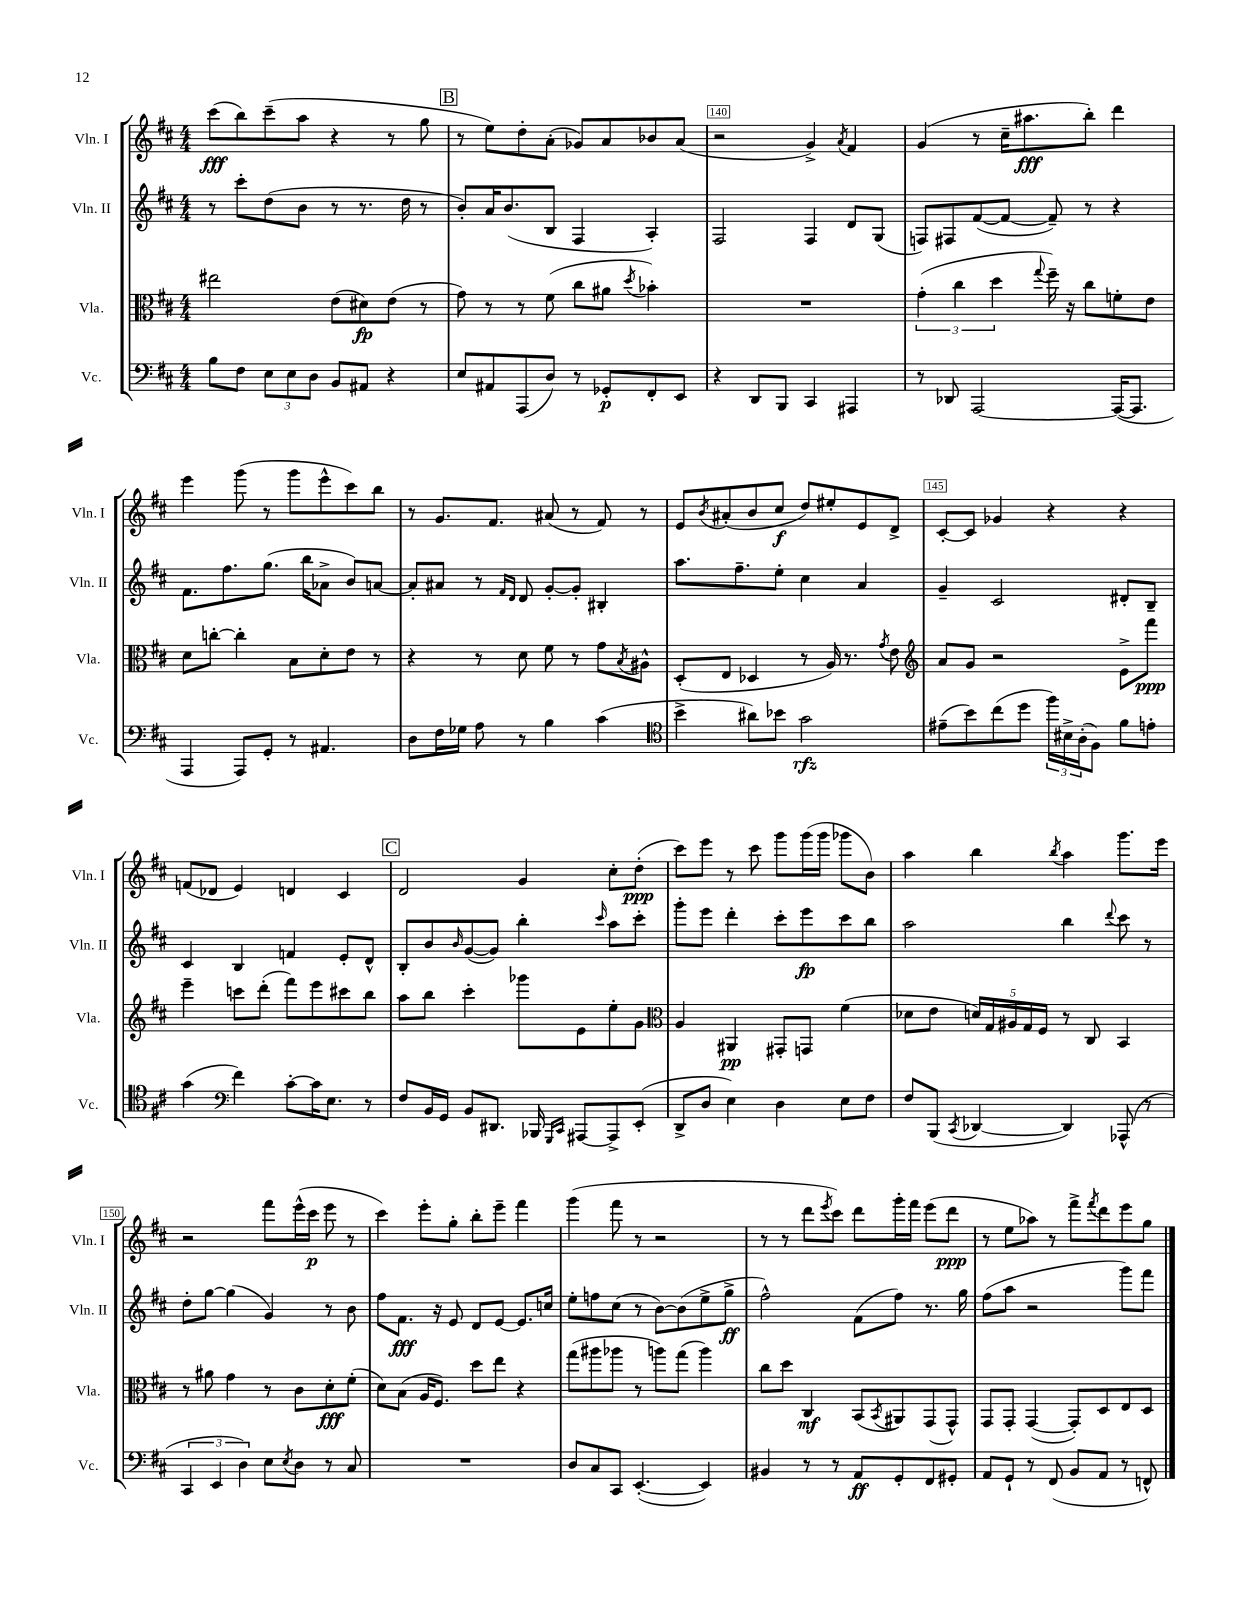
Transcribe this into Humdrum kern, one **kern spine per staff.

**kern	**dynam	**kern	**dynam	**kern	**dynam	**kern	**dynam
*part4	*part4	*part3	*part3	*part2	*part2	*part1	*part1
*staff4	*staff4	*staff3	*staff3	*staff2	*staff2	*staff1	*staff1
*I"Vc.	*	*I"Vla.	*	*I"Vln. II	*	*I"Vln. I	*
*I'Vc.	*	*I'Vla.	*	*I'Vln. II	*	*I'Vln. I	*
*clefF4	*	*clefC3	*	*clefG2	*	*clefG2	*
*k[f#c#]	*	*k[f#c#]	*	*k[f#c#]	*	*k[f#c#]	*
*M4/4	*	*M4/4	*	*M4/4	*	*M4/4	*
=138	=138	=138	=138	=138	=138	=138	=138
8B\L	.	2ee#X\	.	8r	.	(8ccc#\L	fff
8F#\J	.	.	.	8ccc#'\L	.	8bb\)	.
12E\L	.	.	.	(8dd\	.	(8ccc#~\	.
12E\	.	.	.	.	.	.	.
.	.	.	.	8b\J	.	8aa\J	.
12D\J	.	.	.	.	.	.	.
8BB/L	.	(8e\L	.	8r	.	4r	.
8AA#X/J	.	8d#X\)	fp	8.r	.	.	.
4r	.	(8e\J	.	.	.	8r	.
.	.	.	.	16dd\	.	.	.
.	.	8r	.	8r	.	8gg\	.
!!LO:REH:place=s1:t=B
=139	=139	=139	=139	=139	=139	=139	=139
8E/L	.	8g\)	.	8b'/L)	.	8r	.
8AA#X/	.	8r	.	16a/K	.	8ee\L)	.
.	.	.	.	(8.b/	.	.	.
(8AAA/	.	8r	.	.	.	8dd'\	.
8D/J)	.	(8f#\	.	8B/J	.	(8a'\J	.
8r	.	8cc#\L	.	4F#/	.	8g-X/L)	.
8GG-X'/L	p	8a#X\J	.	.	.	8a/	.
.	.	8qdd/	.	.	.	.	.
8FF#'/	.	4b-X'\)	.	4A'/)	.	8b-X/	.
8EE/J	.	.	.	.	.	(8a/J	.
=140	=140	=140	=140	=140	=140	=140	=140
4r	.	1r	.	2F#/	.	2r	.
8DD/L	.	.	.	.	.	.	.
8BBB/J	.	.	.	.	.	.	.
4CC#/	.	.	.	4F#/	.	4g^/)	.
.	.	.	.	.	.	8qa/	.
4AAA#X/	.	.	.	8d/L	.	4f#/	.
.	.	.	.	(8G/J	.	.	.
=141	=141	=141	=141	=141	=141	=141	=141
8r	.	(6g'\	.	8Fn/L)	.	(4g/	.
8DD-X/	.	.	.	8F#X/	.	.	.
.	.	6cc#\	.	.	.	.	.
[2AAA/	.	.	.	([8f#/	.	8r	.
.	.	6dd\	.	.	.	.	.
.	.	.	.	8f#/J_	.	16cc#~\KL	.
.	.	.	.	.	.	8.aa#X\	fff
.	.	8qqgg/	.	.	.	.	.
.	.	16ff#~\)	.	8f#~/])	.	.	.
.	.	16r	.	.	.	.	.
.	.	8cc#\L	.	8r	.	8bb'\J)	.
(16AAA/KL_	.	8fn'\	.	4r	.	4ddd\	.
8.AAA/J]	.	.	.	.	.	.	.
.	.	8e\J	.	.	.	.	.
!!LO:LB:g=z
=142	=142	=142	=142	=142	=142	=142	=142
4AAA/	.	8d\L	.	8.f#\L	.	4eee\	.
.	.	[8ccn'\J	.	.	.	.	.
.	.	.	.	8.ff#\	.	.	.
8AAA/L)	.	4cc'\]	.	.	.	(8ggg\	.
8GG'/J	.	.	.	(8.gg\J	.	8r	.
8r	.	8B\L	.	.	.	8ggg\L	.
.	.	.	.	16bb\KL	.	.	.
4.AA#X/	.	8d'\	.	8a-X^\J	.	8eee^^\	.
.	.	8e\J	.	8b/L)	.	8ccc#\)	.
.	.	8r	.	[8an/J	.	8bb\J	.
=143	=143	=143	=143	=143	=143	=143	=143
8D\L	.	4r	.	8a'/L]	.	8r	.
16F#\L	.	.	.	8a#X/J	.	8.g/L	.
16G-X\JJ	.	.	.	.	.	.	.
8A\	.	8r	.	8r	.	.	.
.	.	.	.	.	.	8.f#/J	.
.	.	.	.	16qqf#/LL	.	.	.
.	.	.	.	16qqd/JJ	.	.	.
8r	.	8d\	.	8d/	.	.	.
4B\	.	8f#\	.	[8g'/L	.	(8a#X/	.
.	.	8r	.	8g'/J]	.	8r	.
(4c#\	.	8g\L	.	4B#X'/	.	8f#/)	.
.	.	8qB/	.	.	.	.	.
.	.	8A#X^^\J	.	.	.	8r	.
=144	=144	=144	=144	=144	=144	=144	=144
*clefC4	*	*	*	*	*	*	*
4b^\	.	(8D'/L	.	8.aa\L	.	8e/L	.
.	.	.	.	.	.	8qb/	.
.	.	8E/J	.	.	.	(8a#X'/	.
.	.	.	.	8.ff#~\	.	.	.
8a#X\L)	.	4D-X/	.	.	.	8b/	.
8b-X\J	.	.	.	8ee'\J	.	8cc#/J	f
2g\	rfz	8r	.	4cc#\	.	8dd/L)	.
.	.	16A/)	.	.	.	8ee#X'/	.
.	.	8.r	.	.	.	.	.
.	.	.	.	4a/	.	8e/	.
.	.	8qg/	.	.	.	.	.
.	.	8e\	.	.	.	8d^/J	.
=145	=145	=145	=145	=145	=145	=145	=145
*	*	*clefG2	*	*	*	*	*
(8e#X~\L	.	8a/L	.	4g~/	.	[8c#'/L	.
8b\)	.	8g/J	.	.	.	8c#/J]	.
(8cc#\	.	2r	.	2c#/	.	4g-X/	.
8dd\J	.	.	.	.	.	.	.
24ff#\LL)	.	.	.	.	.	4r	.
24B#X^\	.	.	.	.	.	.	.
(24A'\J	.	.	.	.	.	.	.
8F#\J)	.	.	.	.	.	.	.
8f#\L	.	8e^\L	.	8d#X'/L	.	4r	.
8en'\J	.	8fff#\J	ppp	8B~/J	.	.	.
!!LO:LB:g=z
=146	=146	=146	=146	=146	=146	=146	=146
(4g\	.	4eee~\	.	4c#/	.	(8fn/L	.
.	.	.	.	.	.	8d-X/J	.
*clefF4	*	*	*	*	*	*	*
4f#\)	.	8cccn\L	.	4B/	.	4e/)	.
.	.	(8ddd'\J	.	.	.	.	.
[8c#'\L	.	8fff#\L)	.	4fn/	.	4dn/	.
16c#\K]	.	8eee\	.	.	.	.	.
8.E\J	.	.	.	.	.	.	.
.	.	8ccc#X\	.	8e'/L	.	4c#/	.
8r	.	8bb\J	.	8d^^/J	.	.	.
!!LO:REH:place=s1:t=C
=147	=147	=147	=147	=147	=147	=147	=147
8F#/L	.	8aa\L	.	8B'/L	.	2d/	.
16BB/L	.	8bb\J	.	8b/	.	.	.
16GG/JJ	.	.	.	.	.	.	.
.	.	.	.	16qqb/	.	.	.
8BB/L	.	4ccc#'\	.	([8g/	.	.	.
8.DD#X/J	.	.	.	8g/J])	.	.	.
.	.	8ggg-X\L	.	4bb'\	.	4g/	.
16BBB-X/	.	.	.	.	.	.	.
16qqGGG/LL	.	.	.	.	.	.	.
16qqCC#/JJ	.	.	.	.	.	.	.
[8AAA#X/L	.	8e\	.	.	.	.	.
.	.	.	.	16qqccc#/	.	.	.
8AAA#^/]	.	8ee'\	.	8aa\L	.	8cc#'\L	.
(8EE'/J	.	8g\J	.	8ccc#'\J	.	(8dd'\J	ppp
=148	=148	=148	=148	=148	=148	=148	=148
*	*	*clefC3	*	*	*	*	*
8DD^/L	.	4A/	.	8ggg'\L	.	8ccc#\L)	.
8D/J	.	.	.	8eee\J	.	8eee\J	.
4E\)	.	4AA#X/	pp	4ddd'\	.	8r	.
.	.	.	.	.	.	8ccc#\	.
4D\	.	8GG#X'/L	.	8ccc#'\L	.	8ggg\L	.
.	.	8GGn/J	.	8eee\	fp	(16ggg\L	.
.	.	.	.	.	.	16ggg\JJ	.
8E\L	.	(4f#\	.	8ccc#\	.	8ggg-X\L	.
8F#\J	.	.	.	8bb\J	.	8b\J)	.
=149	=149	=149	=149	=149	=149	=149	=149
8F#/L	.	8d-X\L	.	2aa\	.	4aa\	.
(8BBB/J	.	8e\J	.	.	.	.	.
8qCC#/	.	.	.	.	.	.	.
[4DD-X/	.	20dn/LL)	.	.	.	4bb\	.
.	.	20G/	.	.	.	.	.
.	.	20A#X/	.	.	.	.	.
.	.	20G/	.	.	.	.	.
.	.	20F#/JJ	.	.	.	.	.
.	.	.	.	.	.	8qbb/	.
4DD-/])	.	8r	.	4bb\	.	4aa\	.
.	.	8C#/	.	.	.	.	.
.	.	.	.	8qqddd/	.	.	.
(8AAA-X^^/	.	4BB/	.	8ccc#\	.	8.ggg\L	.
8r	.	.	.	8r	.	.	.
.	.	.	.	.	.	16eee\Jk	.
!!LO:LB:g=z
=150	=150	=150	=150	=150	=150	=150	=150
6CC#/	.	8r	.	8dd'\L	.	2r	.
.	.	8a#X\	.	[8gg\J	.	.	.
6EE/	.	.	.	.	.	.	.
.	.	4g\	.	(4gg\]	.	.	.
6D\)	.	.	.	.	.	.	.
8E\L	.	8r	.	4g/)	.	8fff#\L	.
8qE/	.	.	.	.	.	.	.
8D\J	.	8c#\L	.	.	.	(16eee^^\L	.
.	.	.	.	.	.	16ccc#\JJ	p
8r	.	8d'\	fff	8r	.	8eee\	.
8C#/	.	(8f#'\J	.	8b\	.	8r	.
=151	=151	=151	=151	=151	=151	=151	=151
1r	.	8d\L)	.	8ff#\L	.	4ccc#\)	.
.	.	(8B\J	.	8.f#\J	fff	.	.
.	.	16A/KL	.	.	.	8eee'\L	.
.	.	8.F#/J)	.	16r	.	.	.
.	.	.	.	8e/	.	8gg'\J	.
.	.	8dd\L	.	8d/L	.	8bb'\L	.
.	.	8ee\J	.	[8e/J	.	8eee~\J	.
.	.	4r	.	8.e/L]	.	4fff#\	.
.	.	.	.	16ccn/Jk	.	.	.
=152	=152	=152	=152	=152	=152	=152	=152
8D/L	.	(8gg\L	.	8ee'\L	.	(4ggg\	.
8C#/	.	8aa#X\	.	8ffn\	.	.	.
8CC#/J	.	8aa-X\J	.	(8cc#\J	.	8fff#\	.
([4.EE'/	.	8r	.	8r	.	8r	.
.	.	8aan\L)	.	[8b\L)	.	2r	.
.	.	(8gg\J	.	(8b\]	.	.	.
4EE/])	.	4aa\)	.	8ee^\	.	.	.
.	.	.	.	8gg^\J	ff	.	.
=153	=153	=153	=153	=153	=153	=153	=153
4BB#X/	.	8cc#\L	.	2ff#^^\)	.	8r	.
.	.	8dd\J	.	.	.	8r	.
8r	.	4C#/	mf	.	.	8ddd\L	.
.	.	.	.	.	.	8qeee/	.
8r	.	.	.	.	.	8ccc#\J)	.
8AA/L	ff	(8BB/L	.	(8f#\L	.	8ddd\L	.
.	.	8qBB/	.	.	.	.	.
8GG'/	.	8AA#X/)	.	8ff#\J)	.	16ggg'\L	.
.	.	.	.	.	.	16fff#\JJ	.
8FF#/	.	(8GG/	.	8.r	.	(8eee\L	.
8GG#X'/J	.	8GG^^/J)	.	.	.	8ddd\J	ppp
.	.	.	.	16gg\	.	.	.
=154	=154	=154	=154	=154	=154	=154	=154
8AA/L	.	8GG/L	.	(8ff#\L	.	8r	.
8GG`/J	.	8GG'/J	.	8aa\J	.	8ee\L	.
8r	.	([4GG/	.	2r	.	8aa-X\J)	.
(8FF#/	.	.	.	.	.	8r	.
8BB/L	.	8GG'/L])	.	.	.	8fff#^\L	.
.	.	.	.	.	.	8qfff#/	.
8AA/J	.	8D/	.	.	.	8ddd\	.
8r	.	8E/	.	8ggg\L)	.	8eee\	.
8FFn^^/)	.	8D/J	.	8fff#\J	.	8gg\J	.
==	==	==	==	==	==	==	==
*-	*-	*-	*-	*-	*-	*-	*-
